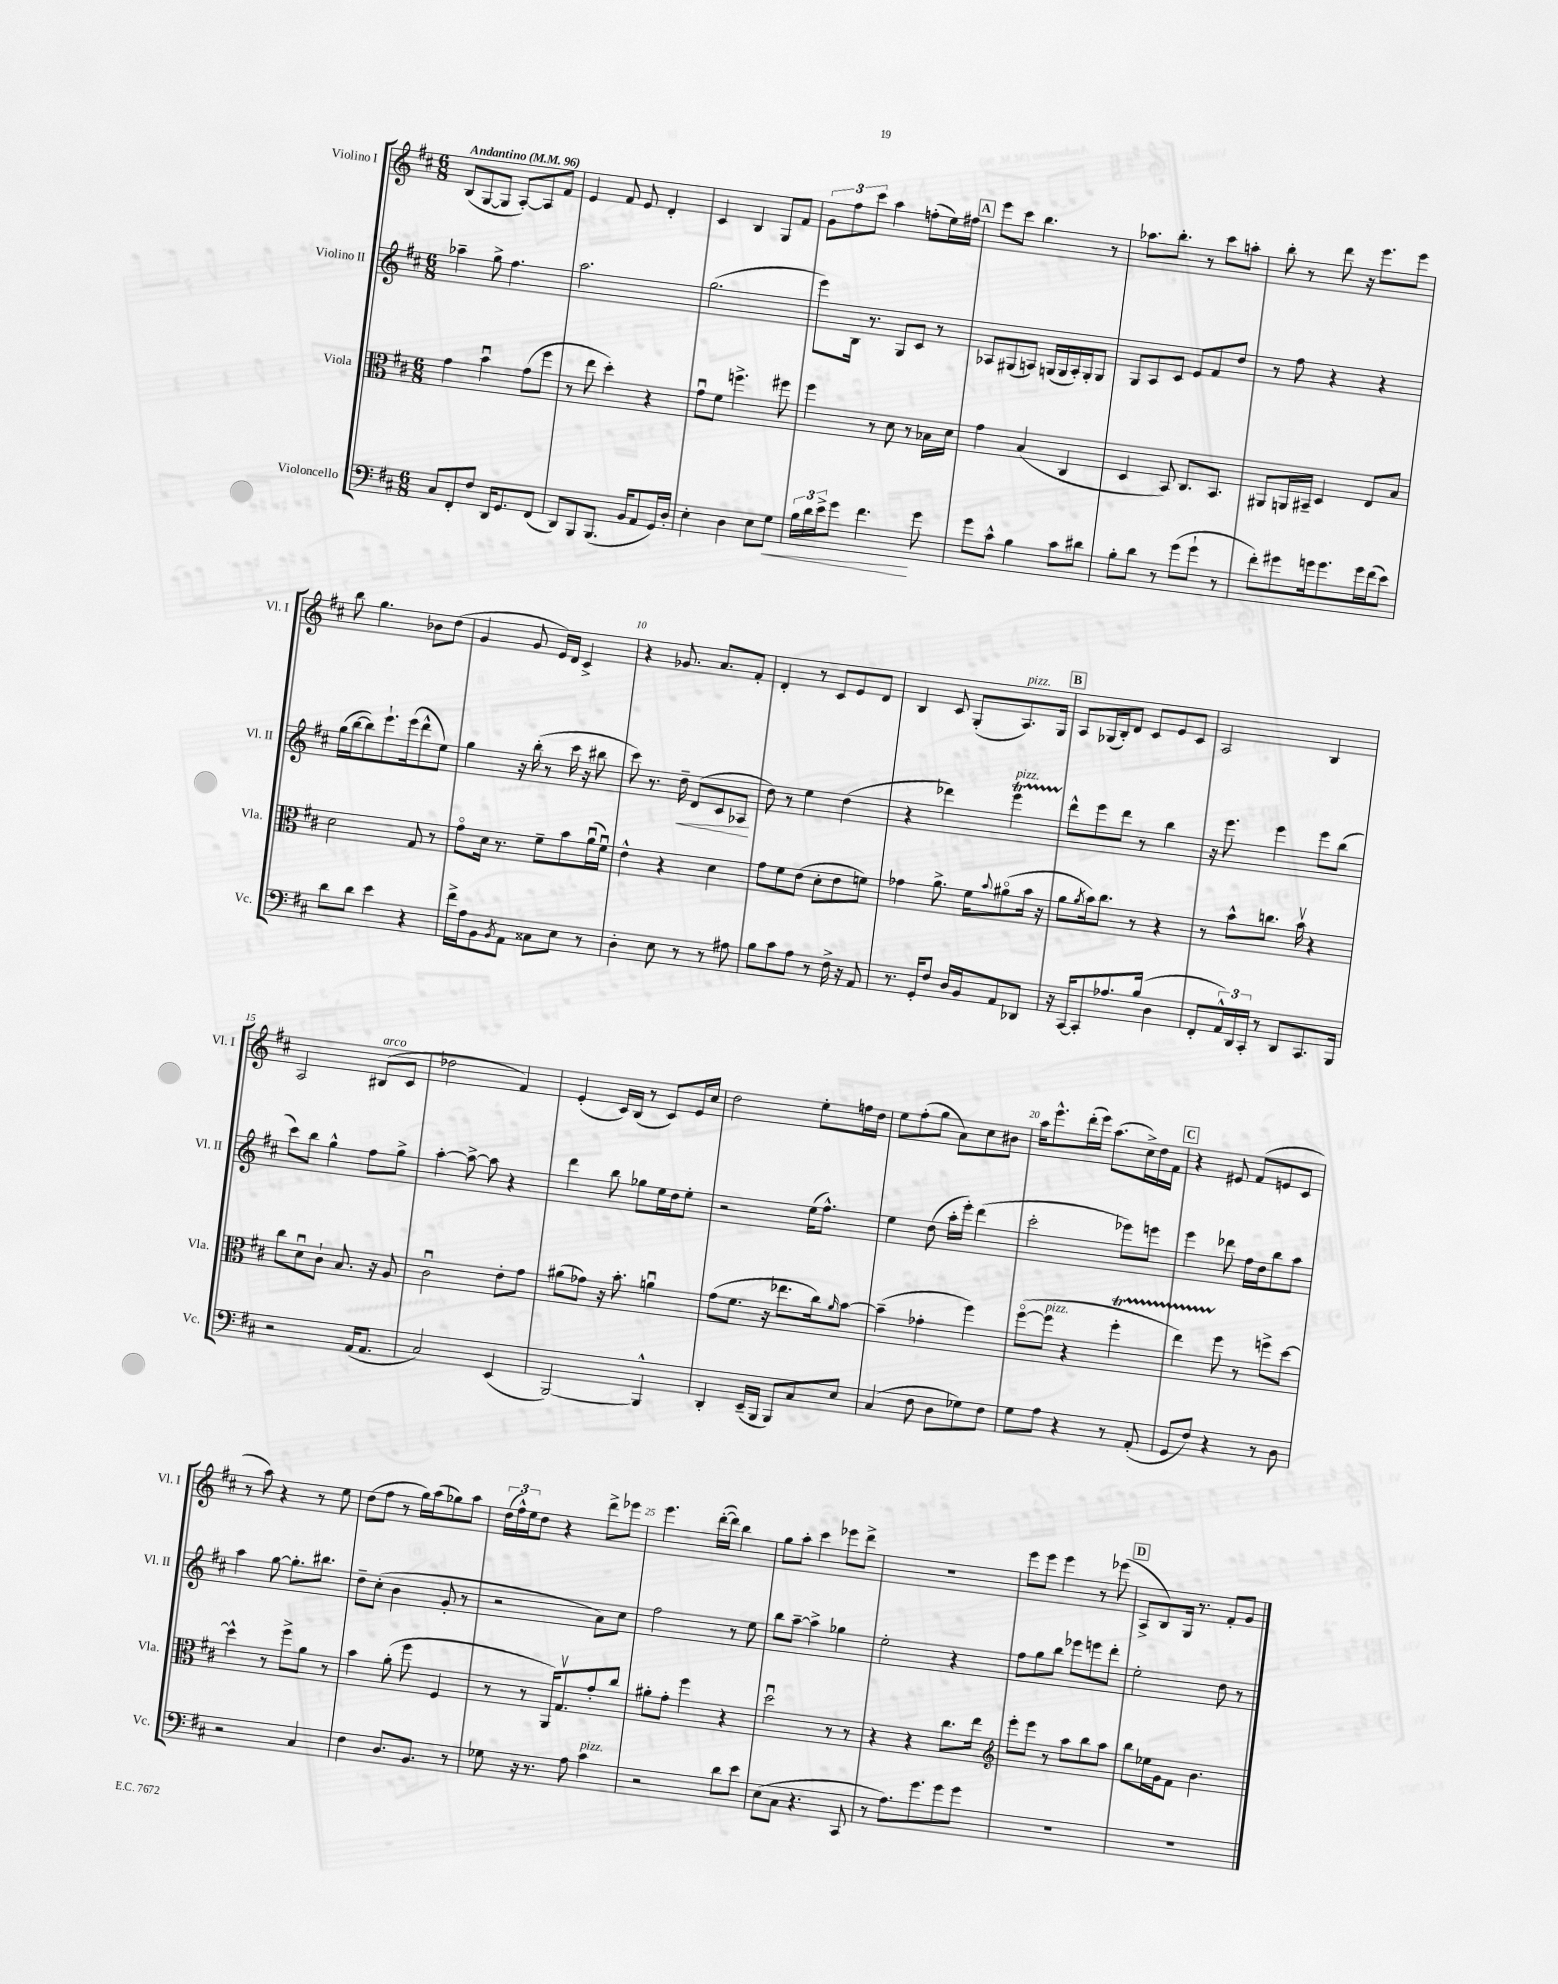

**kern	**kern	**kern	**kern
*staff4	*staff3	*staff2	*staff1
*clefF4	*clefC3	*clefG2	*clefG2
*k[f#c#]	*k[f#c#]	*k[f#c#]	*k[f#c#]
*M6/8	*M6/8	*M6/8	*M6/8
*MM96	*MM96	*MM96	*MM96
8C#	4g	4aa-~	(8B
8FF#'	.	.	[8G
8F#	4bu	8gg^	8G]
16DD	.	4.ff#	[8A')
8.GG	.	.	.
.	(8g	.	8A]
(8FF#	8ff#	.	8f#
=	=	=	=
8DD)	8r	2.aa	4e
8BBB	8ee	.	.
(8.BBB	4dd')	.	8f#
.	.	.	8e
16BB	.	.	.
8AA	4r	.	4d'
16GG)	.	.	.
16D'	.	.	.
=	=	=	=
4E'	8gu	(2.gg	4c#
.	8f#	.	.
4D	4.ff^	.	4B
8E	.	.	8G
8G	8ff#	.	8f#
=	=	=	=
24B	4ff#	8eee)	12g
24d	.	.	.
24e^	.	.	12ff#
8g	.	16B	.
.	.	.	12ccc#
.	.	8.r	.
4.f#	8r	.	4aa
.	8d	8G	.
.	8r	8c#	(8ff'
8g	16B-	8r	16ee)
.	16d	.	16ff#
=	=	=	=
8g	4g	8A-	8eee
8c#^^	.	(8G#	8ccc#
4B	(4B	8A)	4.bb
.	.	(16G	.
.	.	16G	.
8c#	4C#	16A')	.
.	.	16G'	.
8d#	.	8G	8r
=	=	=	=
8B'	4D	8G	8.aa-
8d	.	8A	.
.	.	.	8.bb'
8r	8BB)	8c#	.
(8g	8.C#	8e	8r
8g`	.	8f#	8ccc#
.	8.BB	.	.
8r	.	8dd	8aa'
=	=	=	=
8f#')	8AA#	8r	8bb'
8g#	16AA	8ff#	8r
.	16BB#~	.	.
16g	4D	4r	8ddd
8.g	.	.	.
.	.	.	16r
.	.	.	8.eee
16g	8E	4r	.
(16f#	.	.	.
8e)	8B	.	8eee
=	=	=	=
8d	2d	(16gg	8bb
.	.	[16bb	.
8d	.	8bb])	4.gg
4e	.	8.eee`	.
.	.	(16eee	.
4r	8G	8ddd^^	8b-
.	8r	8ee)	(8dd
=	=	=	=
16f#^	8go	4gg	4g
16A	.	.	.
8BB	16d	.	.
.	8.r	.	.
8qBB	.	.	.
8AA	.	16r	8g
.	.	(16bb'	.
8C##	8f#~	8r	16e)
.	.	.	16d
8E	8b	16ccc#	4c#^
.	.	16r	.
8r	(16au	8bb#	.
.	16f#u)	.	.
=	=	=	=
4D'	4e^^	8ccc#)	4r
.	.	8.r	.
8E	4r	.	8.g-
.	.	16dd~	.
8r	.	(8d	.
.	.	.	8.a
8r	4d	8c#	.
8A#	.	8A-	8f#'
=	=	=	=
8B	8g	8dd)	4d'
8c#	8f#	8r	.
8A	(8e	4ee	8r
8r	8d'	.	8c#
16F#^	8e	(4dd	8e
16r	.	.	.
8AA	8f)	.	8d
=	=	=	=
8.r	4g-	4r	4B
16GG'	.	.	.
8F#	8.a^	4ddd-)	8c#
16D	.	.	(8G'
16BB	16f#	.	.
.	8qqb	.	.
8AA	(8a#o	4eee	8.A)
8DD-	16b	.	.
.	16r	.	16G
=	=	=	=
16r	8a	8ddd^^	8A
[16CC#	.	.	.
.	8qa	.	.
8CC#']	16b)	8eee	(16G-
.	8.cc#	.	16B')
8.A-	.	8ddd	8d
.	8r	8r	8c#
(16B	.	.	.
4D	4r	4bb	8e
.	.	.	8c#
=	=	=	=
8FF#'	8r	16r	2A
.	.	8.eee	.
24AA^^)	8b^^	.	.
24DD	.	.	.
24CC#'	.	.	.
8r	8.cc	4eee	.
8DD	.	.	.
.	16bv	.	.
8.CC#	4r	8eee	4B
.	.	(8bb	.
16BBB	.	.	.
=	=	=	=
2r	8cc#	8ccc#)	2A
.	8du	8bb	.
.	8c#`	4gg^^	.
.	8.B	.	.
(16AA	.	8ff#	(8B#
8.AA	16r	.	.
.	8A	8gg^	8c#
=	=	=	=
2C#)	2c#u	[4aa'	2dd-
.	.	8aa^_	.
.	.	8aa]	.
(4EE	8e'	4r	4f#)
.	8g	.	.
=	=	=	=
[2BBB)	(8a#	4ddd	(4e'
.	8g-)	.	.
.	16r	8bb	16c#)
.	8.b'	.	(16B
.	.	8gg-	8r
4BBB^^]	4au	16ee	8c#)
.	.	16dd	.
.	.	8ee'	16e
.	.	.	16cc#
=	=	=	=
4DD'	(8g	2r	2dd
.	8.f#	.	.
(16EE~	.	.	.
16BBB	16r	.	.
8BBB)	8.ee-	.	.
8C#	.	(16ee	8ee'
.	16cc#)	8.ff#^^)	.
.	16qqa	.	.
8E	[8b	.	16ff
.	.	.	16dd
=	=	=	=
(4C#	(4b~]	4ee	8ee
.	.	.	(8ff#'
8F#	4g-'	(8dd	8gg
8D	.	16aa'	8a)
.	.	16eee')	.
8G-)	4ff#)	(4ddd	8cc#
8F#	.	.	8b#
=	=	=	=
8G	([8ff#o	2ccc#'	16aa
.	.	.	8.eee^^
8A	8ff#]	.	.
4r	4r	.	(16ddd'
.	.	.	16eee)
.	.	.	(8.aa
8r	4ff#'	8eee-)	.
.	.	.	16cc#^)
(8AA'	.	8eee	16dd
.	.	.	16f#
=	=	=	=
8GG	4ee)	4eee	4r
8F#)	.	.	.
4r	8ff#	8ddd-	8e#
.	8r	16ff#	(8f#
.	.	16dd	.
8r	8ff^	8bb	8e
8D	[8dd	8aa	8c#
=	=	=	=
2r	4dd^^]	4aa	8r
.	.	.	8aa)
.	8r	[8gg	4r
.	8ff#^	8.gg']	.
4C#	8a	.	8r
.	.	8.bb#	.
.	8r	.	8ee
=	=	=	=
4F#	4b	8dd~	(8dd
.	.	(8cc#'	8ff#
8.D	(8a'	4b	8r
.	8ff#	.	16gg)
8.BB	.	.	(16aa
.	4F#	8g'	8gg-)
8r	.	8r	8aa
=	=	=	=
8G-	8r	2r	(24dd
.	.	.	24ff#^^)
.	.	.	24ee
16r	8r	.	8dd
8.r	.	.	.
.	16AA)	.	4r
.	8.Gv	.	.
8A	.	.	.
4c#	8g'	8a)	8ddd^
.	8cc#	8cc#	8eee-
=	=	=	=
2r	8a#'	2ff#	4.eee
.	8g'	.	.
.	4ff#	.	.
.	.	.	([16ddd'
.	.	.	16ddd])
8d	4r	8r	4bb
8e	.	8ee	.
=	=	=	=
(8E	2ddu	8bb	8gg
8C#	.	[8aa~	8aa'
4.r	.	4aa^]	4ccc#
.	8r	4gg-	8eee-
8CC#	8r	.	8ddd^
=	=	=	=
8r	4r	2ee'	2.r
8.A)	.	.	.
.	4r	.	.
8.g	.	.	.
8g	8.cc#	4r	.
8g	.	.	.
.	16ee	.	.
=	=	=	=
*	*clefG2	*	*
2.r	8eee'	8ff#	8eee
.	8eee	8gg	8eee
.	8r	8bb	4eee
.	8aa	8eee-	.
.	8bb	8eee	8r
.	8aa	8ddd'	(8eee-
=	=	=	=
2.r	8bb	2ee'	8A^
.	16ee-	.	8B)
.	16g	.	.
.	8f#	.	16G
.	.	.	8.r
.	4.b	.	.
.	.	8dd	8f#'
.	.	8r	8g
==	==	==	==
*-	*-	*-	*-
